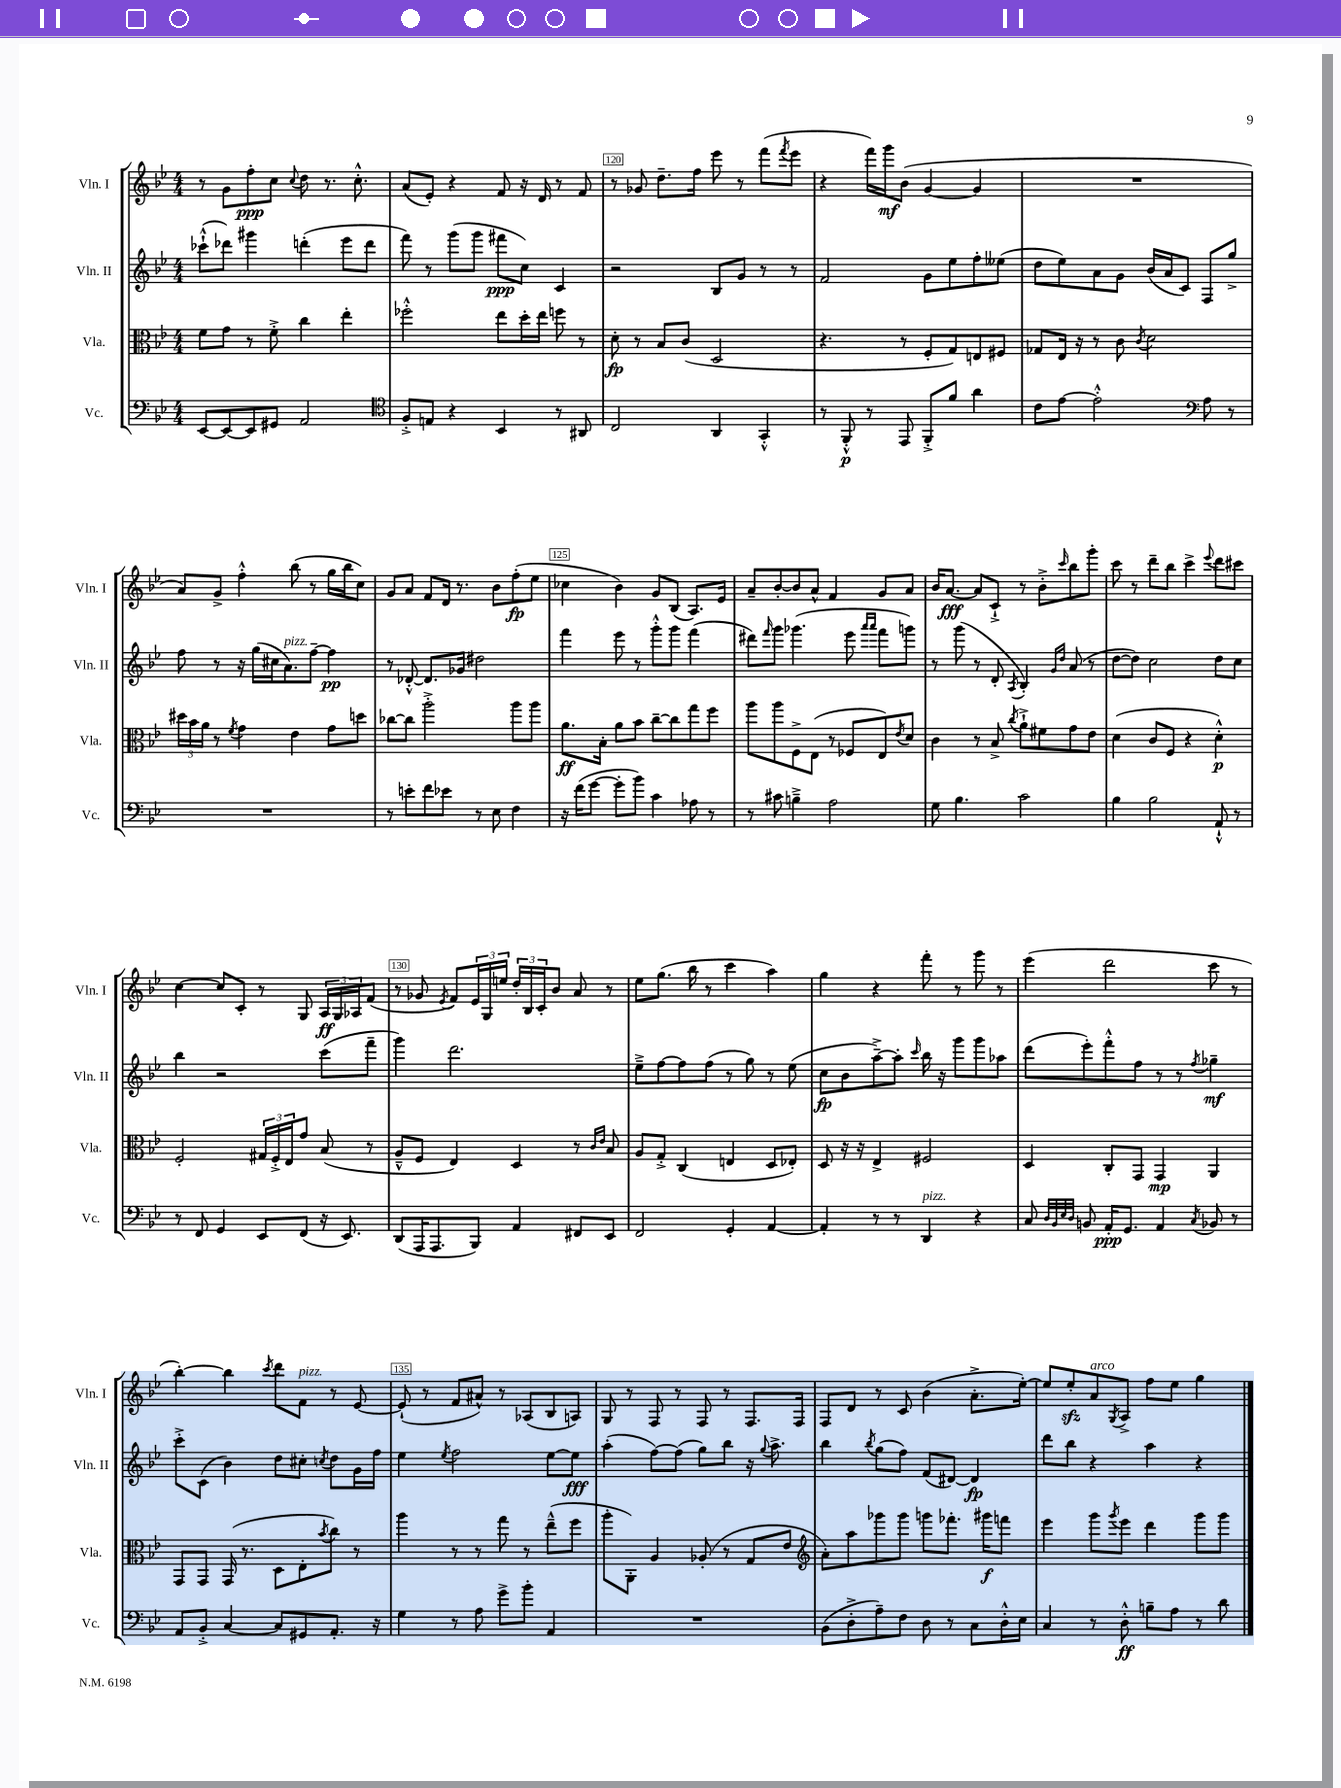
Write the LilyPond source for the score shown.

<<
\new StaffGroup <<
\new Staff = "s0" \with { instrumentName = "Vln. I" shortInstrumentName = "Vln. I" } {
    \clef treble \key bes \major \numericTimeSignature \time 4/4
    r8 g'8 f''8-.\ppp c''8 \appoggiatura { c''8 } d''8 r8. c''8.-.-^ |
    a'8( ees'8-.) r4 f'8 r16 d'16 r8 f'8 |
    r8 ges'8 d''8.-- f''16 ees'''8 r8 f'''8( \acciaccatura { f'''8 } ees'''8 |
    r4 f'''16) g'''16\mf bes'8( g'4~ g'4 |
    R1 |
    a'8) g'8-> f''4-.-^ bes''8( r8 g''16 bes''16 c''8) |
    g'8 a'8 f'8 d'16 r8. bes'8 f''8-.\fp( ees''8 |
    ces''4 bes'4) g'8 bes8( a8.) ees'16 |
    a'8-- bes'8~-. bes'8 a'8-^ f'4 g'8 a'8 |
    bes'16 a'8.~\fff a'8 c'8-!-> r8 bes'8-.-> \grace { c'''16 } bes''8 g'''8-. |
    c'''8 r8 d'''8-- bes''8 c'''4-> \appoggiatura { ees'''8 } d'''8 cis'''8 |
    c''4~ c''8 c'8-. r8 g8 \tuplet 3/2 { a16\ff g16 aes16 } f'8( |
    r8 ges'8 \acciaccatura { ees'8 } f'8) \tuplet 3/2 { ees'16 g16 e''16 } \tuplet 3/2 { d''16-. bes16 c'16-. } bes'8 a'8 r8 |
    ees''8 g''8.( bes''16 r8 c'''4 a''4) |
    g''4 r4 f'''8-. r8 g'''8 r8 |
    ees'''4( d'''2 c'''8 r8 |
    bes''4~-.) bes''4 \acciaccatura { c'''8 } d'''8 f'8^\markup { \italic "pizz." } r8 ees'8~ |
    ees'8-!( r8 f'8 ais'8-^) r8 aes8( bes8 a8) |
    g8 r8 f8 r8 f8 r8 f8. f16 |
    f8 d'8 r8 c'8 bes'4( a'8.-.-> ees''16~-.) |
    ees''8 ees''8-.\sfz a'8^\markup { \italic "arco" } \acciaccatura { g8 } a8-> f''8 ees''8 g''4 \bar "|." |
}
\new Staff = "s1" \with { instrumentName = "Vln. II" shortInstrumentName = "Vln. II" } {
    \clef treble \key bes \major \numericTimeSignature \time 4/4
    ces'''8-!-^( des'''8) gis'''4 d'''4-.( ees'''8 d'''8 |
    f'''8) r8 g'''8( g'''8 fis'''8\ppp c''8) c'4 |
    r2 bes8 g'8 r8 r8 |
    f'2 g'8 ees''8 f''8-. eeses''8( |
    d''8 ees''8) a'8 g'8 bes'16( a'16 c'8) f8 g''8-> |
    f''8 r8 r16 g''16( cis''16 a'8.^\markup { \italic "pizz." }) f''8~-- f''4\pp |
    r8 des'8~-.-^ des'8. ges'16 dis''2 |
    f'''4 ees'''8 r8 g'''8-.-^ g'''8 f'''4( |
    dis'''8) \grace { f'''16 } g'''8 ges'''4.( ees'''8 \grace { a'''16 a'''16 } f'''8 g'''8) |
    r8 g'''8( r8 d'8-. \acciaccatura { a8 } bes4-.) \grace { g'16 d''16 } a'8( r8 |
    d''8~ d''8) c''2 d''8 c''8 |
    bes''4 r2 c'''8( f'''8-- |
    g'''4) d'''2. |
    ees''8---> f''8~ f''8 f''8( r8 g''8) r8 ees''8( |
    c''8\fp bes'8 a''8~--->) a''8-. \grace { c'''16 } bes''16 r16 g'''8 g'''8 aes''8 |
    d'''8( ees'''8-.) f'''8-.-^ f''8 r8 r8 \acciaccatura { f''8 } ges''4--\mf |
    c'''8-.-> c'8( bes'4) d''8 cis''8-. \acciaccatura { c''8 } d''8 g'16 f''16 |
    ees''4 \acciaccatura { ees''8 } f''2 ees''8~ ees''8\fff |
    a''4-.( f''8~) f''8( g''8) bes''8 r16 \appoggiatura { g''8 } a''8.-> |
    bes''4 \acciaccatura { bes''8 } g''8( f''8) f'8( dis'8~) dis'4\fp |
    d'''8 bes''8 r4 a''4 r4 \bar "|." |
}
\new Staff = "s2" \with { instrumentName = "Vla." shortInstrumentName = "Vla." } {
    \clef alto \key bes \major \numericTimeSignature \time 4/4
    f'8 g'8 r8 f'8-.-> c''4 ees''4-. |
    fes''2-.-^ ees''8 d''16-. ees''16 f''8 r8 |
    d'8-.\fp r8 bes8 c'8( d2 |
    r4. r8 f8-. g8) e8 fis8 |
    ges8 ees16 r16 r8 c'8 \acciaccatura { c'8 } d'2 |
    \tuplet 3/2 { dis''16 bes'16 a'16 } r8 \acciaccatura { f'8 } g'4 ees'4 g'8 d''8 |
    ces''8~ ces''8 a''2-.-> a''8 a''8 |
    a'8.\ff bes16-. a'8 bes'8 c''8~-- c''8 g''8 f''8 |
    a''8 a''8 f8-> ees8( r8 fes8 ees8) \acciaccatura { ees'8 } d'8 |
    c'4 r8 bes8-> \acciaccatura { c''8 } a'8-!-> fis'8 g'8 ees'8 |
    d'4( c'8 f8 r4 d'4-.-^\p) |
    f2-. \tuplet 3/2 { gis16 f16-.-> ees16 } g'8 bes8( r8 |
    a8---^ f8 ees4) d4 r8 \grace { c'16 ees'16 } bes8 |
    a8 g8-.-> c4( e4 d8 ees8-.) |
    d8 r16 r16 ees4-> fis2 |
    d4 c8-. g,8 g,4\mp a,4 |
    g,8 g,8 g,16( r8. d8 ees8-. \acciaccatura { bes'8 } c''8) r8 |
    a''4 r8 r8 g''8 r8 ees''8---^( f''8 |
    a''8-. a,8-.) a4 aes8-.( r8 g8 ees'8 |
    \clef treble a'8-.) a''8 ges'''8 ges'''8 g'''8 fes'''8.-. gis'''16\f f'''8 |
    ees'''4 g'''8 \acciaccatura { g'''8 } ees'''8 d'''4 g'''8 g'''8 \bar "|." |
}
\new Staff = "s3" \with { instrumentName = "Vc." shortInstrumentName = "Vc." } {
    \clef bass \key bes \major \numericTimeSignature \time 4/4
    ees,8~ ees,8~ ees,8 gis,8 a,2 |
    \clef tenor f8-.-> e8 r4 bes,4 r8 ais,8 |
    c2 a,4 g,4-.-^ |
    r8 f,8-.-^\p r8 ees,8 f,8-.-> f'8 a'4 |
    c'8 ees'8~ ees'2-.-^ \clef bass a8 r8 |
    R1 |
    r8 e'8-. f'8 ees'8 r8 ees8 f4 |
    r16 f'16( g'8~ g'8-. bes'8) c'4 aes8 r8 |
    r8 cis'8 b4---> a2 |
    g8 bes4. c'2 |
    bes4 bes2 a,8-!-^ r8 |
    r8 f,8 g,4 ees,8 f,8( r16 ees,8.) |
    d,8( a,,16 a,,8. bes,,8) a,4 fis,8 ees,8 |
    f,2 g,4-. a,4~ |
    a,4-. r8 r8 d,4^\markup { \italic "pizz." } r4 |
    c8 \grace { d32 bes,32 ees32 d32 } b,8 a,16-.\ppp g,8. a,4 \acciaccatura { c8 } bes,8 r8 |
    a,8 bes,8-.-> c4~ c8 gis,8 a,8.-. r16 |
    g4 r8 a8 g'8-> bes'8-. a,4 |
    R1 |
    bes,8( d8-.-> a8--) f8 d8 r8 c8 d16-.-^ ees16 |
    c4 r8 d8-.-^\ff b8-- a8 r8 d'8 \bar "|." |
}
>>
>>
\layout { \context { \Score currentBarNumber = #118 \override BarNumber.break-visibility = ##(#f #t #t) barNumberVisibility = #(every-nth-bar-number-visible 5) \override BarNumber.stencil = #(make-stencil-boxer 0.1 0.3 ly:text-interface::print) } }
